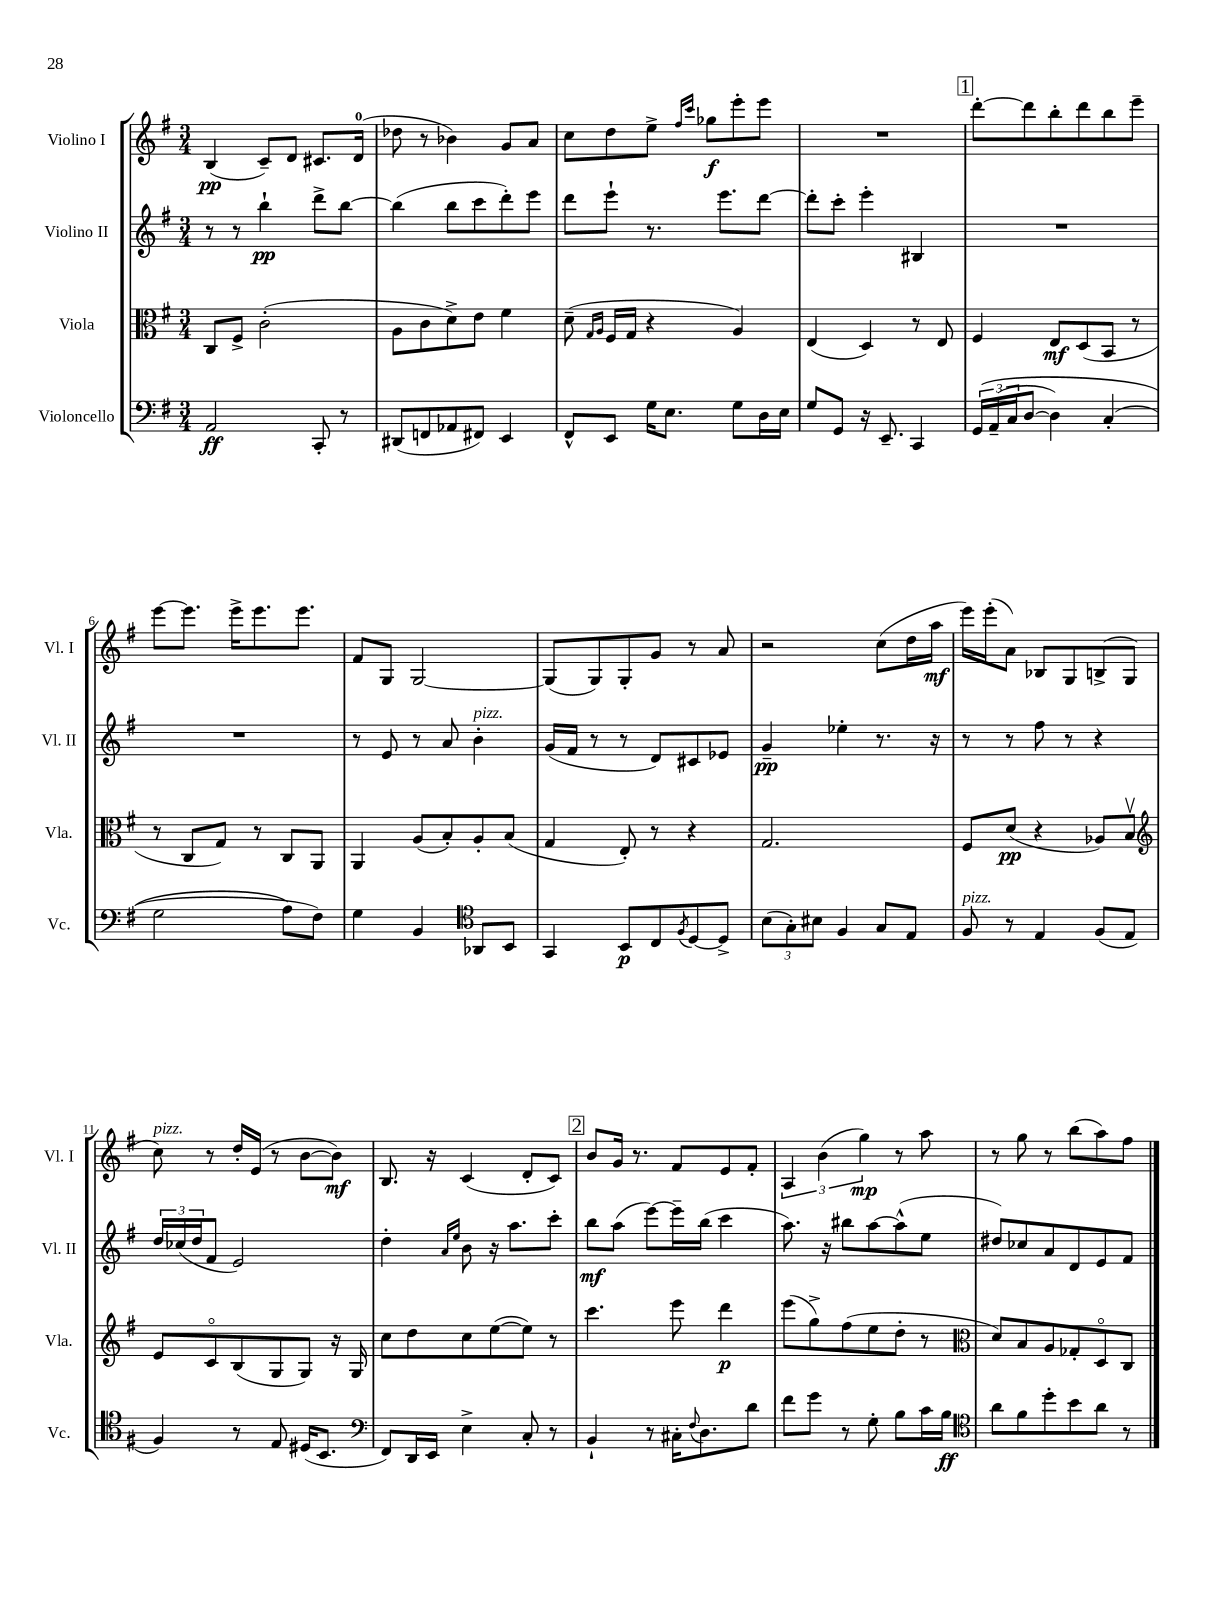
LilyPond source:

<<
\new StaffGroup <<
\new Staff = "s0" \with { instrumentName = "Violino I" shortInstrumentName = "Vl. I" } {
    \clef treble \key g \major \numericTimeSignature \time 3/4
    b4\pp( c'8--) d'8 cis'8. d'16-0( |
    des''8 r8 bes'4) g'8 a'8 |
    c''8 d''8 e''8-> \grace { fis''16 c'''16 } ges''8\f e'''8-. e'''8 |
    R2. |
    \mark \markup { \box "1" } d'''8~-. d'''8 b''8-. d'''8 b''8 e'''8-- |
    e'''8~ e'''8. e'''16-> e'''8. e'''8. |
    fis'8 g8 g2~ |
    g8( g8) g8-. g'8 r8 a'8 |
    r2 c''8( d''16 a''16\mf |
    e'''16) e'''16-.( a'8) bes8 g8 b8->( g8 |
    c''8^\markup { \italic "pizz." }) r8 d''16-. e'16( r8 b'8~ b'8\mf) |
    b8. r16 c'4( d'8-. c'8) |
    \mark \markup { \box "2" } b'8 g'16 r8. fis'8 e'8 fis'8-. |
    \tuplet 3/2 { a4 b'4( g''4\mp) } r8 a''8 |
    r8 g''8 r8 b''8( a''8) fis''8 \bar "|." |
}
\new Staff = "s1" \with { instrumentName = "Violino II" shortInstrumentName = "Vl. II" } {
    \clef treble \key g \major \numericTimeSignature \time 3/4
    r8 r8 b''4-!\pp d'''8-> b''8~ |
    b''4( b''8 c'''8 d'''8-.) e'''8 |
    d'''8 e'''8-! r8. e'''8. d'''8~ |
    d'''8-. c'''8-. e'''4-. bis4 |
    \mark \markup { \box "1" } R2. |
    R2. |
    r8 e'8 r8 a'8 b'4-.^\markup { \italic "pizz." } |
    g'16( fis'16 r8 r8 d'8) cis'8 ees'8 |
    g'4--\pp ees''4-. r8. r16 |
    r8 r8 fis''8 r8 r4 |
    \tuplet 3/2 { d''16 ces''16( d''16 } fis'8 e'2) |
    d''4-. \grace { a'16 e''16 } b'8 r16 a''8. c'''8-. |
    \mark \markup { \box "2" } b''8\mf a''8( e'''8~) e'''16-- b''16( c'''4 |
    a''8.) r16 bis''8 a''8~ a''8-^( e''8 |
    dis''8) ces''8 a'8 d'8 e'8 fis'8 \bar "|." |
}
\new Staff = "s2" \with { instrumentName = "Viola" shortInstrumentName = "Vla." } {
    \clef alto \key g \major \numericTimeSignature \time 3/4
    c8 fis8-> c'2-.( |
    a8 c'8 d'8->) e'8 fis'4 |
    d'8--( \grace { g16 a16 } fis16 g16 r4 a4) |
    e4( d4) r8 e8 |
    \mark \markup { \box "1" } fis4 e8\mf d8( b,8 r8 |
    r8 c8 g8) r8 c8 a,8 |
    a,4 a8( b8-.) a8-. b8( |
    g4 e8-.) r8 r4 |
    g2. |
    fis8 d'8\pp( r4 aes8) b8\upbow |
    \clef treble e'8 c'8\flageolet b8( g8 g8) r16 g16 |
    c''8 d''8 c''8 e''8~( e''8) r8 |
    \mark \markup { \box "2" } c'''4. e'''8 d'''4\p |
    e'''8( g''8->) fis''8( e''8 d''8-. r8 |
    \clef alto d'8) b8 a8 ges8-. d8\flageolet c8 \bar "|." |
}
\new Staff = "s3" \with { instrumentName = "Violoncello" shortInstrumentName = "Vc." } {
    \clef bass \key g \major \numericTimeSignature \time 3/4
    a,2\ff c,8-. r8 |
    dis,8( f,8 aes,8 fis,8) e,4 |
    fis,8-^ e,8 g16 e8. g8 d16 e16 |
    g8 g,8 r16 e,8.-- c,4 |
    \mark \markup { \box "1" } \tuplet 3/2 { g,16\( a,16--( c16 } d8~ d4) c4-.( |
    g2 a8\) fis8) |
    g4 b,4 \clef tenor aes,8 b,8 |
    g,4 b,8\p c8 \acciaccatura { fis8 } d8~ d8-> |
    \tuplet 3/2 { b8( g8-.) bis8 } fis4 g8 e8 |
    fis8^\markup { \italic "pizz." } r8 e4 fis8( e8 |
    fis4) r8 e8 dis16( b,8. |
    \clef bass fis,8) d,16 e,16 e4-> c8-. r8 |
    \mark \markup { \box "2" } b,4-! r8 cis16-. \appoggiatura { fis8 } d8. d'8 |
    fis'8 g'8 r8 g8-. b8 c'16 b16\ff |
    \clef tenor a'8 fis'8 d''8-. b'8 a'8 r8 \bar "|." |
}
>>
>>
